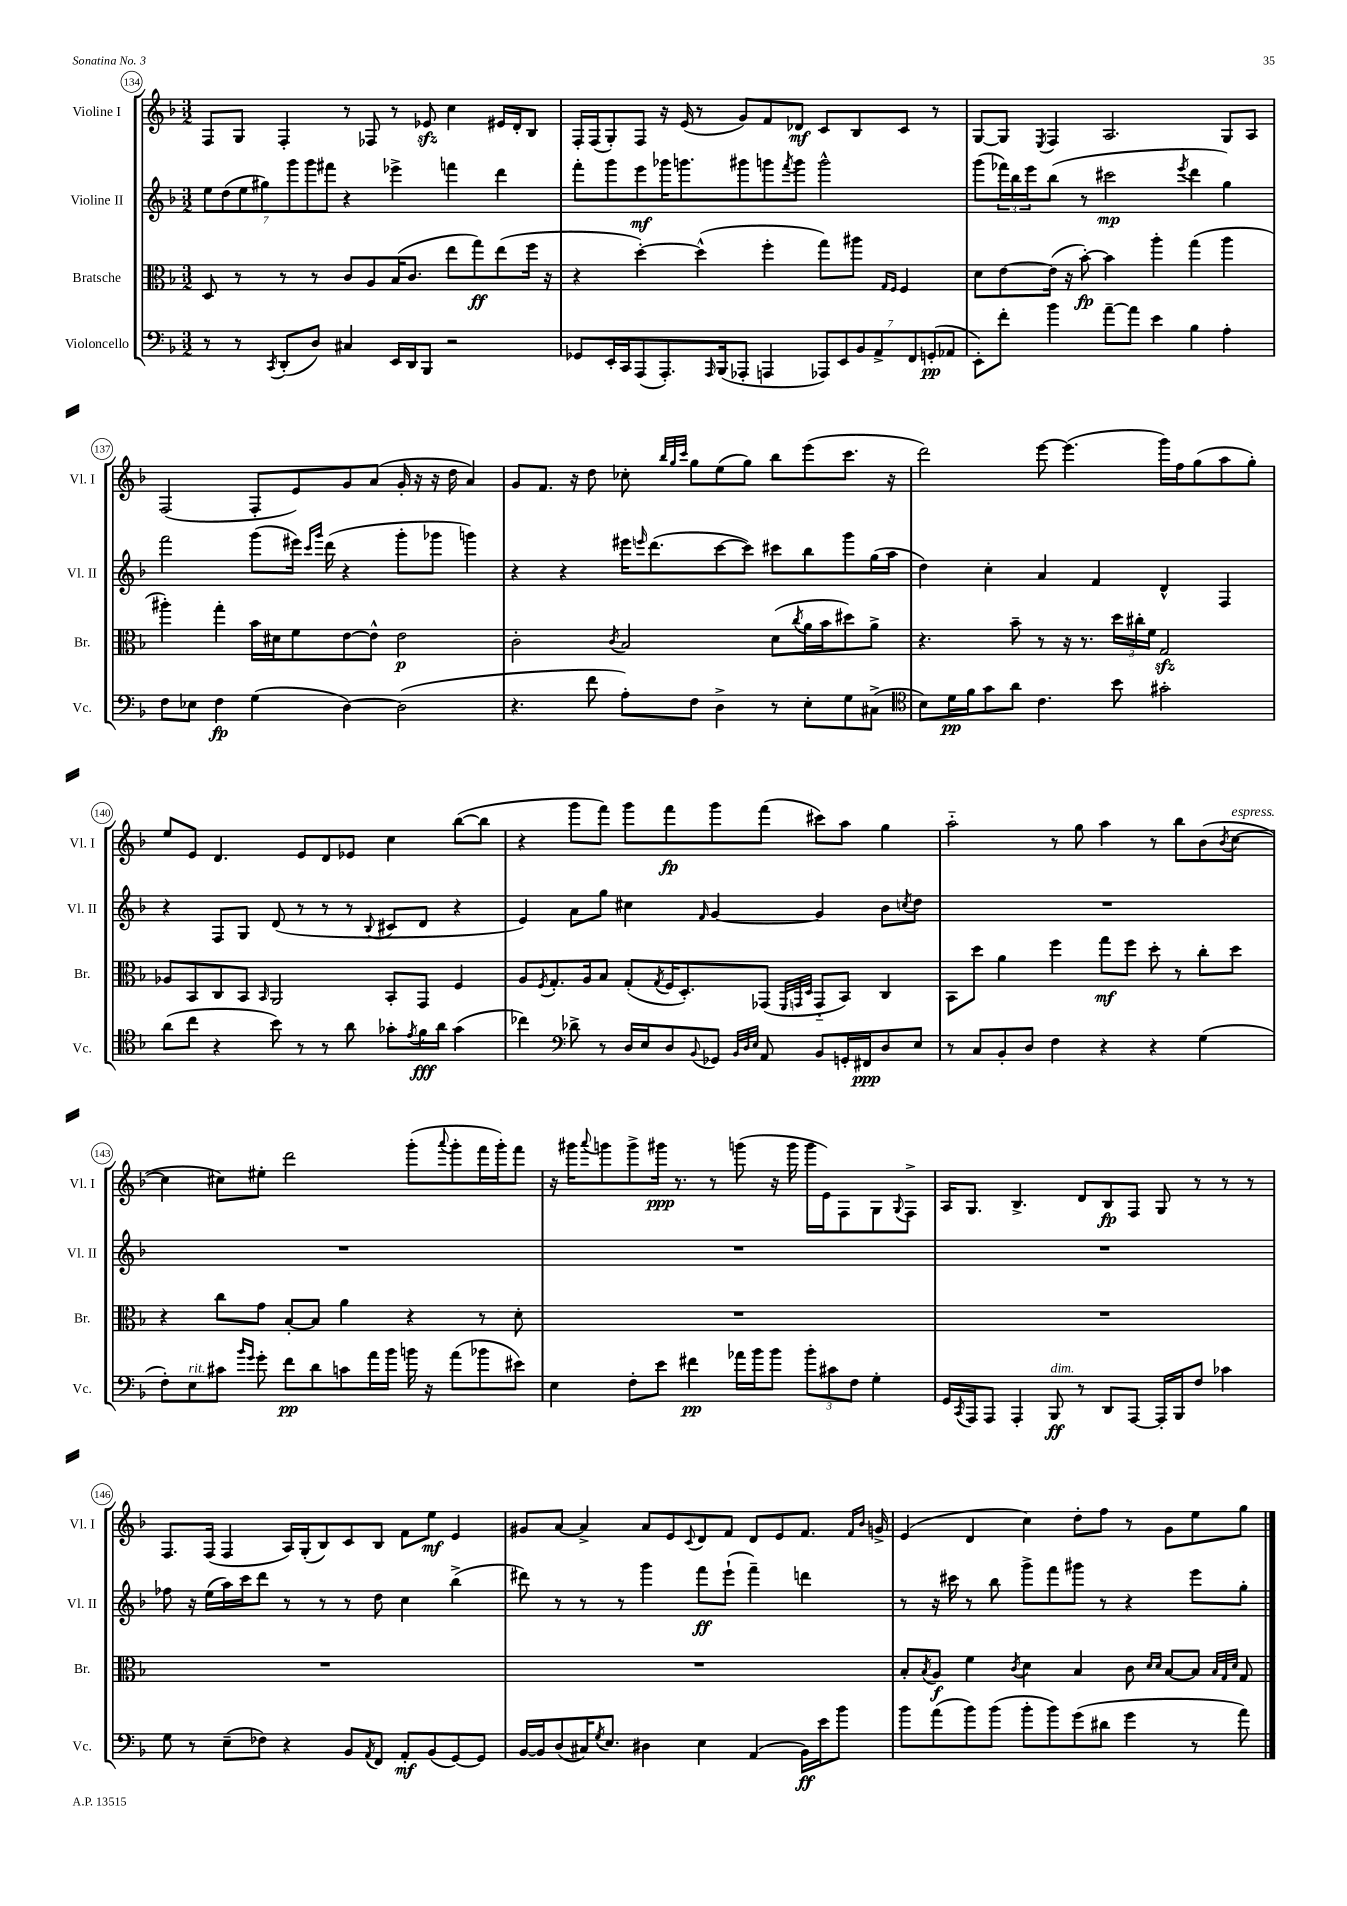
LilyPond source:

<<
\new StaffGroup <<
\new Staff = "s0" \with { instrumentName = "Violine I" shortInstrumentName = "Vl. I" } {
    \clef treble \key f \major \numericTimeSignature \time 3/2
    f8 g8 f4-. r8 fes8 r8 ees'8\sfz c''4 eis'16 d'16-. bes8 |
    f16-. f16( g8-.) f8 r16 e'16( r8 g'8) f'8 des'8\mf c'8 bes8 c'8 r8 |
    g8~ g8 \acciaccatura { e8 } f4 a2. g8 a8 |
    f2( f8-. e'8) g'8 a'8( g'16-. r16 r16 d''16 a'4) |
    g'8 f'8. r16 d''8 ces''8-. \grace { bes''32 g''32 c'''32 } g''8 e''8( g''8) bes''8 e'''8( c'''8. r16 |
    d'''2) e'''8~ e'''4.( g'''16) f''16 g''8( a''8 g''8-.) |
    e''8 e'8 d'4. e'8 d'8 ees'8 c''4 bes''8~( bes''8 |
    r4 g'''8 f'''8) g'''8 f'''8\fp g'''8 f'''8( cis'''8) a''8 g''4 |
    a''2-_ r8 g''8 a''4 r8 bes''8 bes'8( \acciaccatura { bes'8 } c''8~^\markup { \italic "espress." } |
    c''4 cis''8) eis''8-. d'''2 g'''8-.( \appoggiatura { a'''8 } g'''8-. f'''16 g'''16-.) f'''8 |
    r16 gis'''16 \appoggiatura { a'''8 } g'''8 g'''8-> gis'''16\ppp r8. r8 g'''8( r16 g'''16 g'''16 e'16) f8 g8 \appoggiatura { g8 } f8-> |
    a16 g8. bes4.-> d'8 bes8\fp f8 g8 r8 r8 r8 |
    f8. f16( f4 a16) g16-.( bes8) c'8 bes8 f'8 e''8\mf e'4 |
    gis'8 a'8~ a'4-> a'8 e'8 \appoggiatura { c'8 } d'8 f'8 d'8 e'8 f'8. \grace { f'16 bes'16 } g'16-> |
    e'4( d'4 c''4) d''8-. f''8 r8 g'8 e''8 g''8 \bar "|." |
}
\new Staff = "s1" \with { instrumentName = "Violine II" shortInstrumentName = "Vl. II" } {
    \clef treble \key f \major \numericTimeSignature \time 3/2
    \tuplet 7/4 { e''8 d''8( e''8 gis''8) g'''8 g'''8 fis'''8 } r4 ees'''4-> f'''4 d'''4 |
    f'''8-. g'''8 e'''8\mf ges'''16 g'''8. gis'''8 g'''8 \acciaccatura { f'''8 } g'''8 g'''2-^ |
    g'''8( \tuplet 3/2 { fes'''16) bes''16 e'''16 } bes''8( r8 cis'''2\mp \acciaccatura { e'''8 } d'''4 g''4) |
    f'''2 g'''8( eis'''16) \grace { c'''16 g'''16 } d'''16( r4 g'''8-. ges'''8 g'''4) |
    r4 r4 eis'''16 \grace { e'''16 } d'''8.( c'''8~ c'''8) cis'''8 bes''8 g'''8 g''16( a''16 |
    d''4) c''4-. a'4 f'4 d'4-^ f4 |
    r4 f8 g8 d'8( r8 r8 r8 \appoggiatura { bes8 } cis'8 d'8 r4 |
    e'4) a'8 g''8 cis''4 \grace { f'16 } g'4~ g'4 bes'8 \acciaccatura { c''8 } d''8 |
    R1. |
    R1. |
    R1. |
    R1. |
    fes''8 r16 e''16( a''16) c'''16 d'''8 r8 r8 r8 d''8 c''4 bes''4->( |
    dis'''8) r8 r8 r8 g'''4 f'''8\ff e'''8-!( f'''4--) d'''4 |
    r8 r16 cis'''16 r8 bes''8 g'''8-> f'''8 gis'''8 r8 r4 e'''8 g''8-. \bar "|." |
}
\new Staff = "s2" \with { instrumentName = "Bratsche" shortInstrumentName = "Br." } {
    \clef alto \key f \major \numericTimeSignature \time 3/2
    d8 r8 r8 r8 c'8 a8 bes16( c'8. e''8 g''8\ff) e''8( f''16 r16 |
    r4 d''4~-.) d''4-^( f''4-. g''8) ais''8 \grace { g16 f16 } f4 |
    d'8 e'8~ e'16( r16 bes'8~-.\fp) bes'4 a''4-. g''4( a''4 |
    ais''4-.) g''4-. bes'16 dis'16 f'8 e'8~ e'8-^ e'2\p |
    c'2-. \acciaccatura { c'8 } bes2 d'8( \acciaccatura { c''8 } a'16 bes'16 dis''8) a'8-> |
    r4. bes'8-- r8 r16 r8. \tuplet 3/2 { d''16 cis''16-. f'16 } g2\sfz |
    aes8 bes,8 c8 bes,8 \grace { bes,16 } a,2 bes,8-. g,8 f4 |
    a8 \acciaccatura { f8 } g8.-. a16 bes8 g8-.( \acciaccatura { g8 } f16 d8.-.) ges,8( \grace { f,32 g,32 d32 } g,8-_ bes,8) c4 |
    bes,8 d''8 a'4 f''4 g''8\mf f''8 d''8-. r8 c''8-. d''8 |
    r4 c''8 g'8 bes8~-. bes8 a'4 r4 r8 d'8-. |
    R1. |
    R1. |
    R1. |
    R1. |
    bes8-. \acciaccatura { bes8 } a8\f f'4 \acciaccatura { c'8 } d'4 bes4 c'8 \grace { d'16 d'16 } bes8~ bes8 \grace { bes32 g32 d'32 } g8 \bar "|." |
}
\new Staff = "s3" \with { instrumentName = "Violoncello" shortInstrumentName = "Vc." } {
    \clef bass \key f \major \numericTimeSignature \time 3/2
    r8 r8 \acciaccatura { c,8 } d,8-.( d8) cis4 e,16 d,16 bes,,8 r2 |
    ges,8 e,16-. c,16 a,,8( a,,8.-.) \grace { a,,16 } bes,,16( aes,,8-. a,,4 \tuplet 7/4 { aes,,8) e,8 bes,8 a,8-> f,8 g,8-.\pp( aes,8 } |
    e,8-.) f'8-. bes'4 a'8~-- a'8 e'4 bes4 a4-. |
    f8 ees8 f4\fp g4( d4~) d2( |
    r4. f'8 a8-.) f8 d4-> r8 e8-. g8 cis8->( |
    \clef tenor bes8) d'16\pp f'16 g'8 a'8 c'4. bes'8 gis'2-. |
    a'8( c''8 r4 bes'8) r8 r8 a'8 ges'8-. \acciaccatura { e'8 } f'16\fff a'16 ges'4( |
    ces''4) \clef bass des'8-> r8 d16 e16 d8 \appoggiatura { bes,8 } ges,8 \grace { bes,32 d32 e32 } a,8 bes,8 g,16-. fis,16\ppp d8 e8 |
    r8 c8 bes,8-. d8 f4 r4 r4 g4( |
    f8-.) e8^\markup { \italic "rit." } cis'8 \grace { bes'16 g'16 } g'8-. f'8\pp d'8 c'8 a'16 bes'16 b'16 r16 a'8( bes'8 eis'8) |
    e4 f8-. e'8 fis'4\pp aes'16 bes'16 bes'8 \tuplet 3/2 { bes'8-. cis'8 f8 } g4-. |
    g,16 \acciaccatura { c,8 } a,,16 a,,8 a,,4-. bes,,8\ff^\markup { \italic "dim." } r8 d,8 a,,8~ a,,16-. bes,,16 f8 ces'4 |
    g8 r8 e8--( fes8) r4 bes,8 \acciaccatura { a,8 } f,8 a,8-.\mf bes,8( g,8~) g,8 |
    bes,16~ bes,16 d8( cis16) \acciaccatura { g8 } e8. dis4 e4 a,4( bes,16\ff) e'16 bes'8 |
    bes'8 a'8( bes'8) bes'8( bes'8-. bes'8) g'8( dis'8 g'4 r8 a'8) \bar "|." |
}
>>
>>
\layout { \context { \Score currentBarNumber = #134 \override BarNumber.stencil = #(make-stencil-circler 0.1 0.3 ly:text-interface::print) } }
